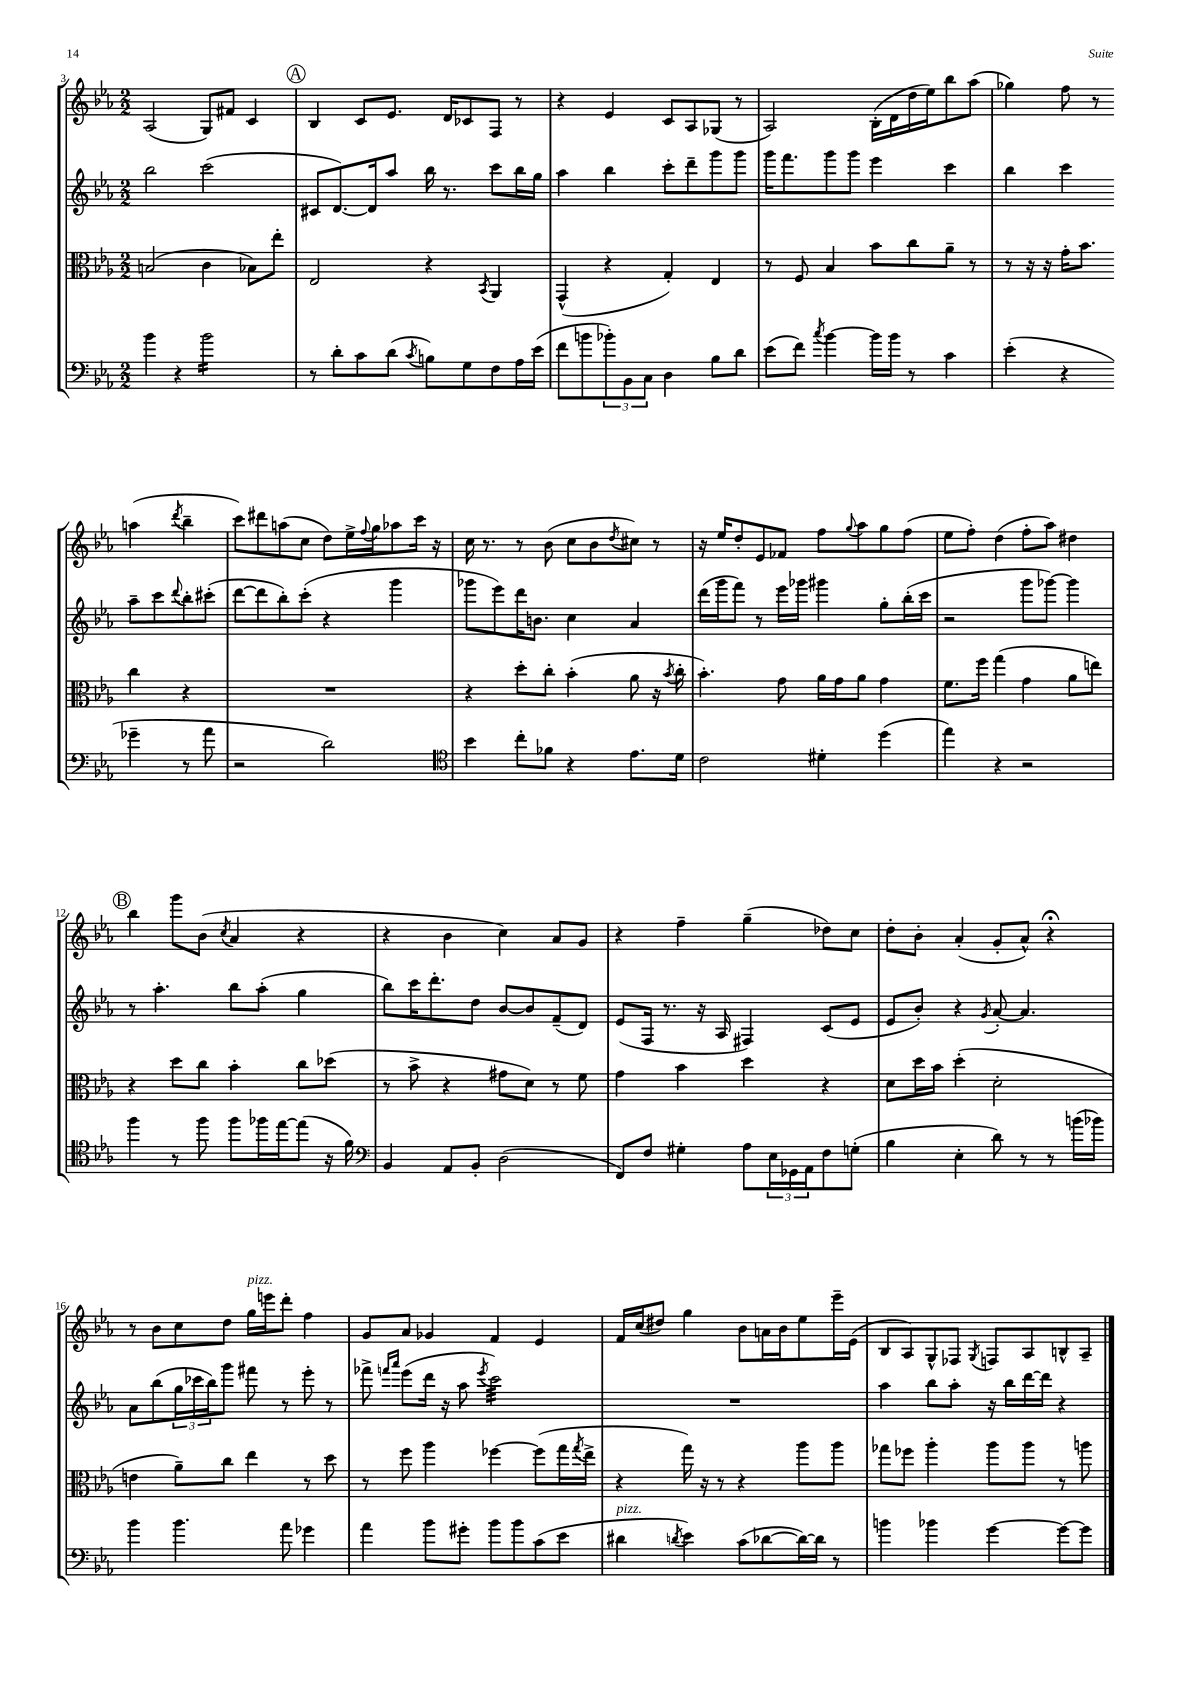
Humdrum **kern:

**kern	**kern	**kern	**kern
*staff4	*staff3	*staff2	*staff1
*clefF4	*clefC3	*clefG2	*clefG2
*k[b-e-a-]	*k[b-e-a-]	*k[b-e-a-]	*k[b-e-a-]
*M2/2	*M2/2	*M2/2	*M2/2
4b-	(2B	2bb-	(2A-
4r	.	.	.
2b-	4c	(2ccc	8G)
.	.	.	8f#
.	8B-)	.	4c
.	8ee-'	.	.
=	=	=	=
8r	2E-	8c#	4B-
8d'	.	[8.d)	.
8c	.	.	8c
.	.	16d]	.
(8d	.	8aa-	8.e-
8qc	.	.	.
8B)	4r	16bb-	.
.	.	8.r	16d
8G	.	.	8c-
.	8qBB-	.	.
8F	4AA-	8ccc	8F
16A-	.	16bb-	8r
(16e-	.	16gg	.
=	=	=	=
8f	(4GG^^	4aa-	4r
8b	.	.	.
12b-')	4r	4bb-	4e-
12BB-	.	.	.
12C	.	.	.
4D	4G')	8ccc'	8c
.	.	8ddd~	8A-
8B-	4E-	8ggg	(8G-
8d	.	8ggg	8r
=	=	=	=
(8e-	8r	16ggg	2A-)
.	.	8.fff	.
8f)	8F	.	.
8qcc	.	.	.
[4b-	4B-	8ggg	.
.	.	8ggg	.
16b-]	8b-	4eee-	(16B-'
16b-	.	.	16d
8r	8cc	.	16dd
.	.	.	16ee-)
4c	8a-~	4ccc	8bb-
.	8r	.	(8aa-
=	=	=	=
(4e-'	8r	4bb-	4gg-)
.	16r	.	.
.	16r	.	.
4r	16g'	4ccc	8ff
.	8.b-	.	.
.	.	.	8r
4g-~	4cc	8aa-~	(4aa
.	.	8ccc	.
.	.	8qqddd	8qddd
8r	4r	8bb-'	4bb-~
8a-	.	(8ccc#'	.
=	=	=	=
2r	1r	[8ddd	8ccc)
.	.	8ddd]	8ddd#
.	.	8bb-')	(8aa
.	.	(8ccc'	8cc
2d)	.	4r	8dd)
.	.	.	16ee-^
.	.	.	8qqff
.	.	.	16gg
.	.	4ggg	8aa-
.	.	.	16ccc
.	.	.	16r
=	=	=	=
*clefC4	*	*	*
4b-	4r	8ggg-	16cc
.	.	.	8.r
.	.	8eee-)	.
8cc'	8dd'	16ddd	8r
.	.	8.b	.
8f-	8cc'	.	(8b-
4r	(4b-'	4cc	8cc
.	.	.	8b-
.	.	.	8qdd
8.e-	8a-	4a-	8cc#)
.	16r	.	8r
.	8qb-	.	.
16d	16cc'	.	.
=	=	=	=
2c	4.b-')	(16ddd	16r
.	.	16ggg	16ee-
.	.	8fff)	8dd'
.	.	8r	8e-
.	8g	16eee-	8f-
.	.	16ggg-	.
4d#'	16a-	4ggg#	8ff
.	16g	.	.
.	.	.	8qqgg
.	8a-	.	8aa-
(4dd	4g	8gg'	8gg
.	.	(16bb-'	(8ff
.	.	16ccc	.
=	=	=	=
4ee-)	8.f	2r	8ee-
.	.	.	8ff')
.	16ff	.	.
4r	(4gg	.	(4dd
2r	4g	8ggg	8ff'
.	.	[8ggg-)	8aa-)
.	8a-	4ggg-]	4dd#
.	8ee)	.	.
=	=	=	=
4ff	4r	8r	4bb-
.	.	4.aa-'	.
8r	8dd	.	8ggg
8ff	8cc	.	(8b-
.	.	.	8qcc
8ff	4b-'	8bb-	4a-
16ff-	.	(8aa-'	.
[16ee-	.	.	.
(8ee-]	8cc	4gg	4r
16r	(8dd-	.	.
16f)	.	.	.
=	=	=	=
*clefF4	*	*	*
4BB-	8r	8bb-)	4r
.	8b-^	16ccc	.
.	.	8.ddd'	.
8AA-	4r	.	4b-
8BB-'	.	8dd	.
(2D	8g#	[8b-	4cc)
.	8d)	8b-]	.
.	8r	(8f~	8a-
.	8f	8d)	8g
=	=	=	=
8FF)	4g	(8e-	4r
8F	.	16F	.
.	.	8.r	.
4G#'	4b-	.	4ff~
.	.	16r	.
.	.	16A-	.
8A-	4dd	4F#)	(4gg~
24E-	.	.	.
24GG-	.	.	.
24AA-	.	.	.
8F	4r	(8c	8dd-)
(8G'	.	8e-	8cc
=	=	=	=
4B-	8d	8e-	8dd'
.	16dd	8b-')	8b-'
.	16b-	.	.
4E-'	(4dd'	4r	(4a-'
.	.	8qg	.
8d)	2d'	[8a-'	8g'
8r	.	4.a-]	8a-^^)
8r	.	.	4r;
(16b	.	.	.
16b-)	.	.	.
=	=	=	=
4b-	4e	8a-	8r
.	.	(8bb-	8b-
4.b-	8a-~)	24gg	8cc
.	.	24ccc-	.
.	.	24bb-)	.
.	8cc	8ggg	8dd
.	4ee-	8fff#	16gg
.	.	.	16eee
8a-	.	8r	8ddd'
4g-	8r	8eee-'	4ff
.	8dd	8r	.
=	=	=	=
4a-	8r	8fff-^	8g
.	.	16qqfff	.
.	.	16qqaaa-	.
.	8ff	(8eee-	8a-
8b-	4aa-	16ddd	4g-
.	.	16r	.
8g#'	.	8aa-	.
.	.	8qeee-	.
8b-	[4ff-	2ccc)	4f
8b-	.	.	.
(8c	(8ff-]	.	4e-
8e-	16gg	.	.
.	8qgg	.	.
.	16ee-^	.	.
=	=	=	=
4d#	4r	1r	16f
.	.	.	(16cc
.	.	.	8dd#)
8qd	.	.	.
4e-)	16gg)	.	4gg
.	16r	.	.
.	8r	.	.
(8c	4r	.	8b-
[8d-	.	.	16a
.	.	.	16b-
16d-_)	8aa-	.	8ee-
16d-]	.	.	.
8r	8aa-	.	16eee-~
.	.	.	(16e-
=	=	=	=
4b	8gg-	4aa-	8B-
.	8ff-	.	8A-)
4b-	4aa-'	8bb-	8G^^
.	.	8aa-'	8F-
.	.	.	8qG
[4g	8aa-	16r	8F
.	.	16bb-	.
.	8aa-	[16ddd	8A-
.	.	16ddd]	.
8g_	8r	4r	8B^^
8g]	8aa	.	8A-~
==	==	==	==
*-	*-	*-	*-
